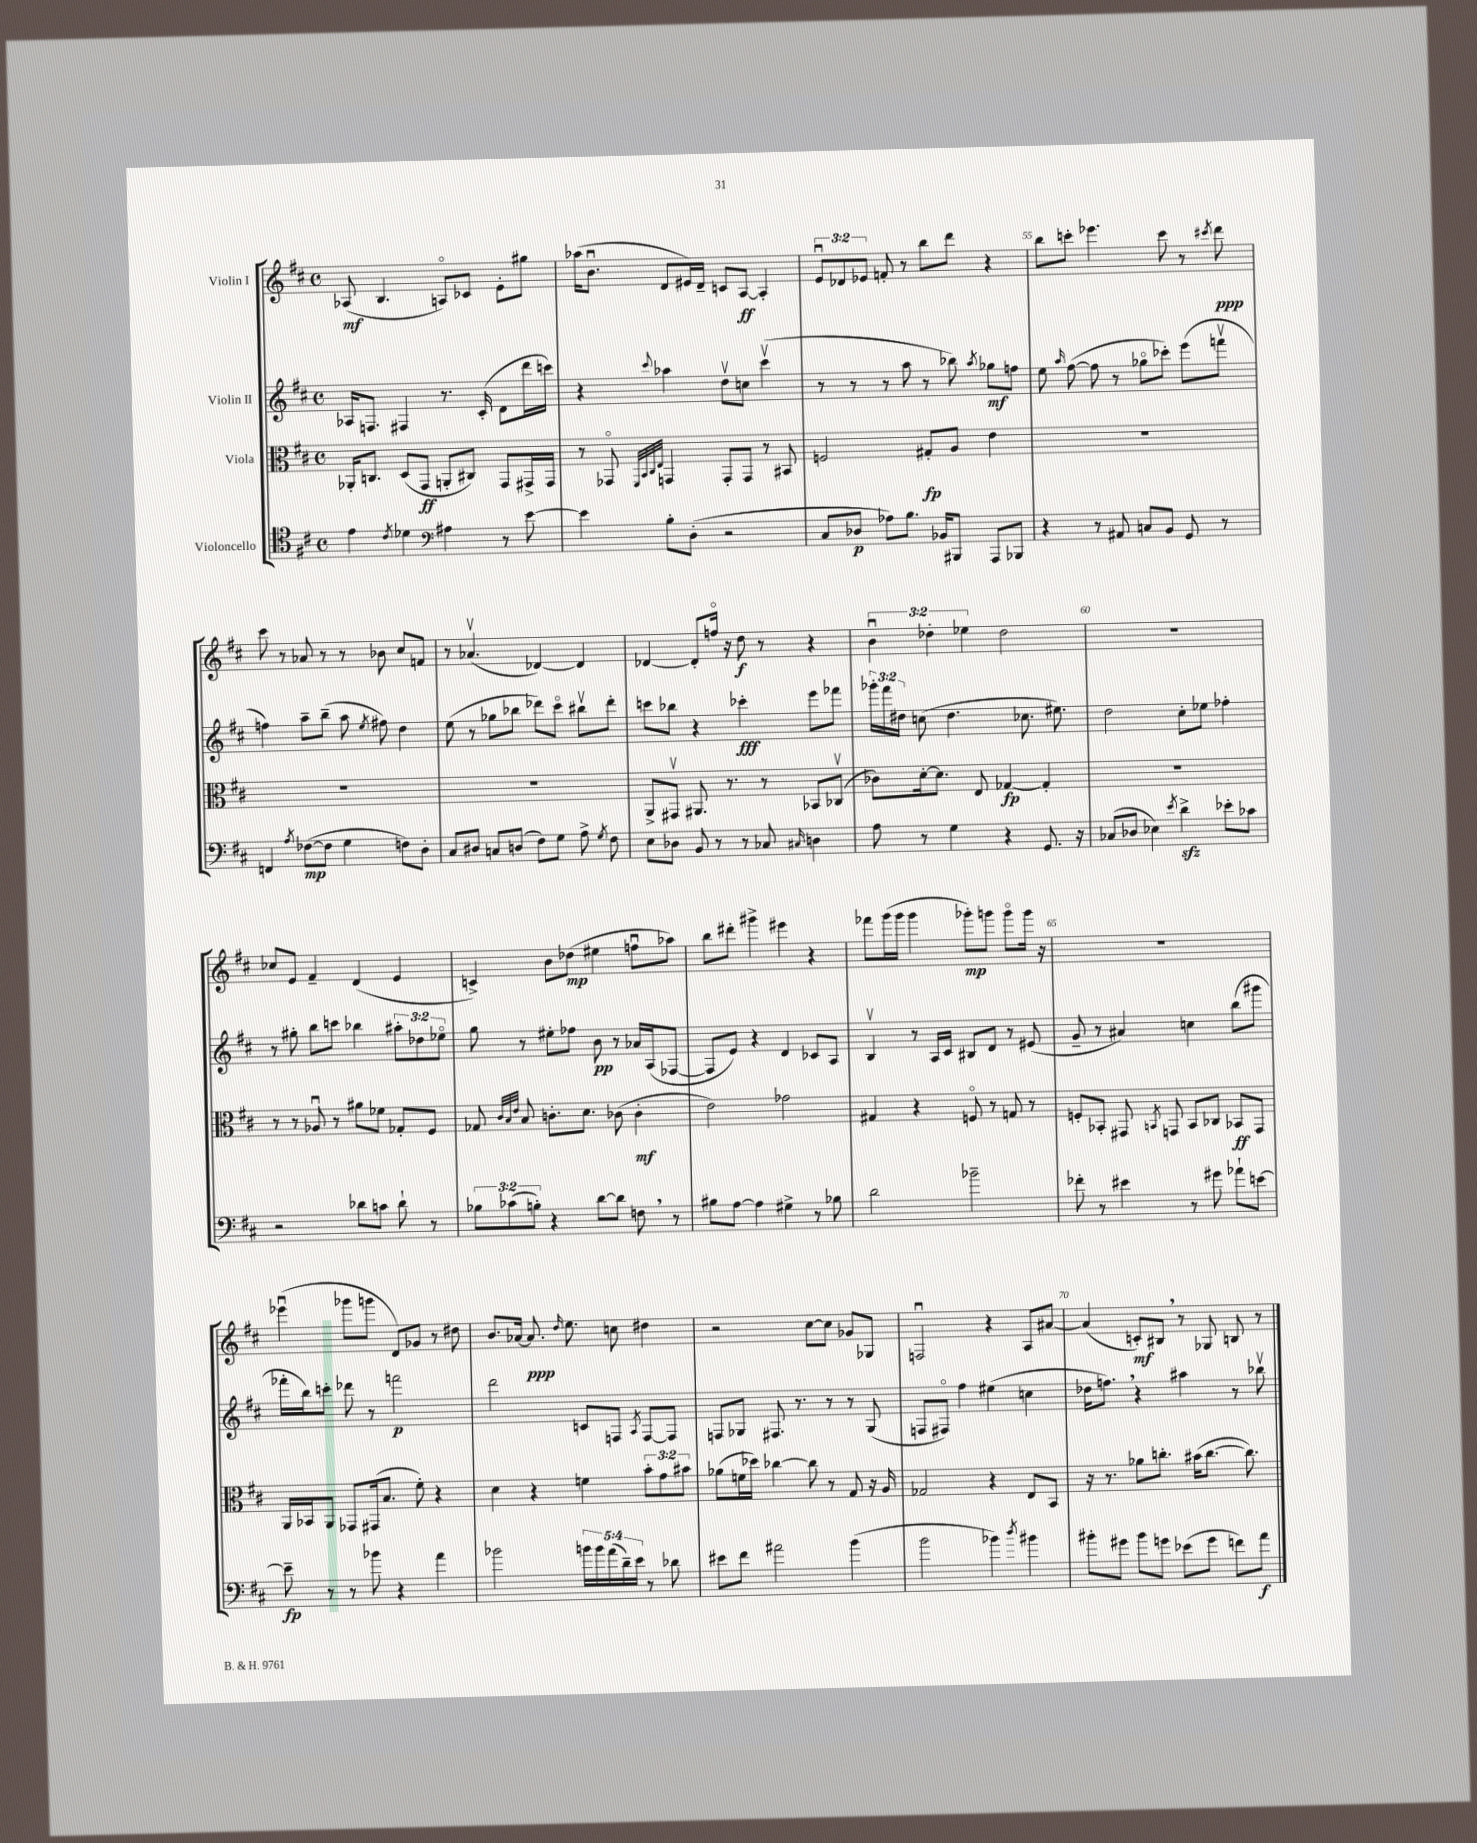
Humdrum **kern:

**kern	**kern	**kern	**kern
*staff4	*staff3	*staff2	*staff1
*clefC4	*clefC3	*clefG2	*clefG2
*k[f#c#]	*k[f#c#]	*k[f#c#]	*k[f#c#]
*M4/4	*M4/4	*M4/4	*M4/4
*met(c)	*met(c)	*met(c)	*met(c)
4e	16AA-'	16A-	(8A-
.	8.C	8.F	.
.	.	.	4.B
8qc#	.	.	.
4d-	(8D	4F#	.
.	8GG	.	.
*clefF4	*	*	*
4A#	8AA'	8.r	8Ao)
.	8C#)	.	8c-
.	.	(16c#'	.
8r	8GG	8d	8e'
[8e	16GG#^	16ddd	8gg#
.	16GG#	16ccc)	.
=	=	=	=
4e]	8r	4r	(16aa-
.	.	.	8.bu
.	8GG-o	.	.
.	32qqFF#	.	.
.	32qqBB	.	.
.	32qqC#	.	.
.	32qqE	8qqccc#	.
8B'	4GG	4aa-	8d
(8D'	.	.	16e#)
.	.	.	16d~
2r	8GG'	8ddv	8c
.	8GG	8cc	[8A
.	8r	(4ccc#v	4A']
.	8BB#	.	.
=	=	=	=
8C#	2F	8r	12eu
.	.	.	12d-
8D-	.	8r	.
.	.	.	12e-
8A-)	.	8r	8f'
8.B	.	8aa	8r
.	8G#'	8r	8bb
16BB-	.	.	.
8BBB#	8A	8bb-)	8ddd
.	.	8qaa	.
8AAA	4e	8gg-	4r
8BBB-	.	8ff	.
=	=	=	=
4r	1r	8ee	8bb
.	.	16qqaa	.
.	.	([8ff#	8ccc'
8r	.	8ff#]	4.eee-
8AA#	.	8r	.
8C	.	8gg-o	.
8BB	.	8ccc-')	8ccc
8GG	.	(8eee	8r
.	.	.	8qccc#
8r	.	8fffv	8ddd
=	=	=	=
4FF	1r	4ff)	8ccc#
.	.	.	8r
8qA	.	.	.
([8F-	.	8aa~	8a-
8F-]	.	(8bb~	8r
4G	.	8aa	8r
.	.	8qee	.
.	.	8ff#)	8b-
8F)	.	4dd	8cc#
8D'	.	.	8f
=	=	=	=
8C#	1r	(8ee	8r
8D#	.	8r	(4.a-v
8C	.	8gg-	.
(8D	.	8bb-	.
8F#)	.	8ddd-)	[4d-)
8G	.	8ccc#o	.
8A^	.	8bb#v	4d-]
8qG	.	.	.
8F#	.	8ddd-'	.
=	=	=	=
8E	8AA^	8ccc	[4d-
8D-	8GG#v	8bb-	.
8BB	8.AA#	4r	8d-']
8r	.	.	16ffo
.	8.r	.	16r
8r	.	4ccc-'	8dd
8C-	8r	.	8r
16qqC#	.	.	.
4D	8BB-	8eee	4r
.	(8C-v	8fff-	.
=	=	=	=
8A	8c-)	24ggg-'	6bu
.	.	24fff#	.
.	.	24dd#	.
8r	[16d'	(8cc	.
.	.	.	6dd-'
.	8.d]	.	.
4G	.	4.dd#	.
.	.	.	6ee-
.	8E	.	.
4r	[4G-	.	2dd-
.	.	8.cc-	.
8.GG	4G-']	.	.
.	.	8.ee#)	.
16r	.	.	.
=	=	=	=
(8C-	1r	2dd	1r
8D-	.	.	.
4E-)	.	.	.
8qe	.	.	.
4d^	.	8cc#'	.
.	.	8ee-	.
8e-'	.	4ff-'	.
8c-	.	.	.
=	=	=	=
2r	8r	8r	8cc-
.	8r	8gg#'	8e
.	8A-u	8bb	4f#~
.	8r	8ccc	.
8d-	8a#	4bb-	(4d
8c	8f-	.	.
8d-`	8G-'	12aa#'	4e
.	.	12dd-	.
8r	8F#	.	.
.	.	12ee-o	.
=	=	=	=
12B-	8G-	8gg	4c^)
(12c-	.	.	.
.	32qqc#	.	.
.	32qqB	.	.
.	32qqe	.	.
.	8B	8r	.
12B')	.	.	.
4r	8.c'	8ee#'	8b
.	.	8ff-	(8dd-
.	8.d	.	.
[8d	.	8b	4ee#
8d]	(8c-	8r	.
8F	4c-'	16a-	8ffu
.	.	(16A	.
8r	.	[8F-	8aa-)
=	=	=	=
8B#	2e)	8F-]	8bb
[8A	.	8e)	8ddd#'
4A]	.	4r	4ggg#^
4G#^	2g-	4d	4eee#
8r	.	8c-	4r
8B-	.	8A	.
=	=	=	=
2d	4G#	4Bv	8fff-
.	.	.	(16ggg
.	.	.	16ggg
.	4r	8r	4ggg
.	.	16A	.
.	.	16c#	.
2b-~	8Fo	8B#	8ggg-')
.	8r	8d	8ggg
.	8G	8r	8gggo
.	8r	(8e#	16ggg
.	.	.	16r
=	=	=	=
8f-'	8F'	8g~	1r
8r	8BB-'	8r	.
4e#	8GG#	4a#)	.
.	8qBB	.	.
.	8GG	.	.
8r	8BB	4cc	.
8g#	8C-	.	.
8a-`	8BB-	(8bb	.
[8e	8GG	8ggg#	.
=	=	=	=
8e~]	16AA	16fff-'	(4eee-u
.	16BB-	16bb)	.
8r	8AA	8ccc'	.
8r	8GG-	8ddd-	8ggg-
8b-	(16GG#	8r	8ggg
.	8.B	.	.
4r	.	2fff	8d)
.	8f#')	.	8g-
4a	4r	.	8r
.	.	.	8dd#
=	=	=	=
2b-	4d	2ddd	8.b
.	.	.	[16a-
.	4r	.	8.a-]
.	.	.	16qqdd
.	.	.	8.ee
20b	4f	8c	.
20b	.	.	.
(20a	.	.	.
.	.	8F	8cc
20d~)	.	.	.
20e	.	.	.
.	.	8qA	.
8r	12b'	[8F	4dd#
.	12g	.	.
8d-	.	8F]	.
.	12b#	.	.
=	=	=	=
8e#	(8a-	8F	2r
8f#	16f	8G-	.
.	16dd-)	.	.
2a#	[4cc-	8.F#	.
.	.	8.r	.
.	8cc-]	.	[8cc#
.	8r	8r	8cc#]
(4b	8G	8r	8g-
.	16r	(8G-	8G-
.	16A	.	.
=	=	=	=
2b	2G-	8F	2Fu
.	.	8F#o)	.
.	.	4ff#	.
4b-)	4r	(4ee#	4r
8qdd	.	.	.
4b#	8E	4cc	8A
.	8BB	.	[8a#
=	=	=	=
8b#'	16r	16dd-	(4a#]
.	8.r	8.ff)	.
8g#	.	.	.
8b#	8a-	4r	8c')
8g	8.cc'	.	8B#
(8e-	.	4aa#	8r
.	(16b#	.	.
8g	[8.cc	.	8G-
8f)	.	8r	8B
.	8.cc])	.	.
8a	.	8bb-v	8r
==	==	==	==
*-	*-	*-	*-
